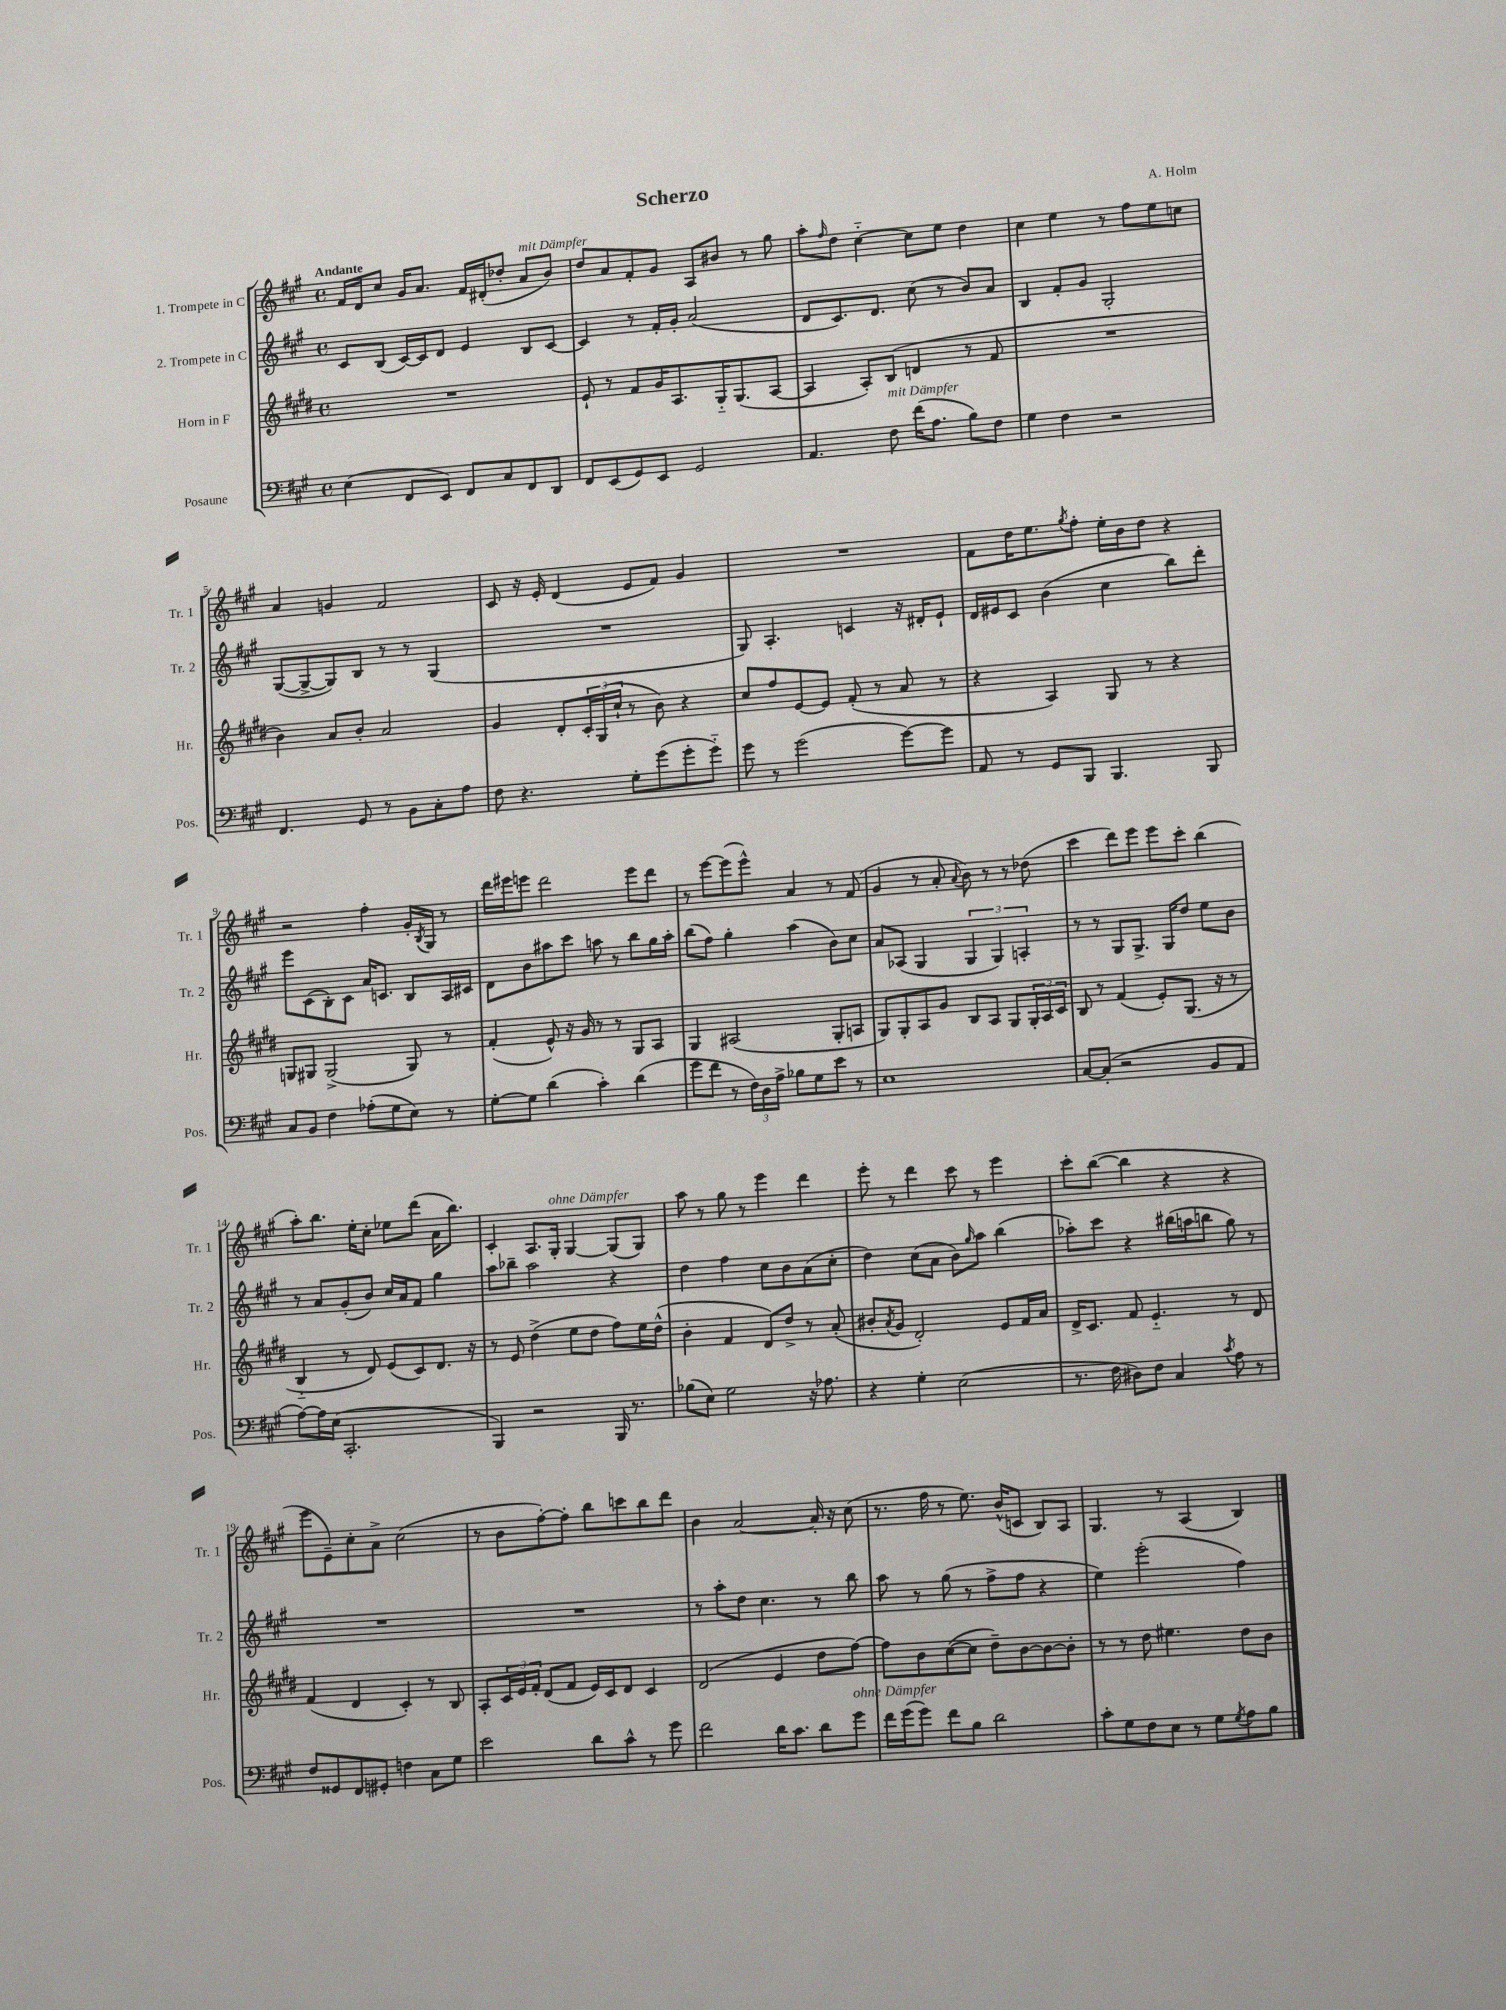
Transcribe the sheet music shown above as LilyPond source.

\header { title = "Scherzo" composer = "A. Holm" }
<<
\new StaffGroup <<
\new Staff = "s0" \with { instrumentName = "1. Trompete in C" shortInstrumentName = "Tr. 1" } {
    \clef treble \key a \major \defaultTimeSignature \time 4/4 \tempo "Andante"
    fis'16 d'16 cis''8 gis'16 a'8. fis'16 dis'16-.( des''8-. a'8^\markup { \italic "mit Dämpfer" } b'8) |
    d''8 a'8 fis'8-. gis'8 a8 bis'8 r8 gis''8 |
    a''8-. \grace { fis''16 } d''8 cis''4~-_ cis''8 e''8 d''4 |
    cis''4 e''4 r8 fis''8 e''8 c''8 |
    a'4 g'4 fis'2 |
    cis'8 r16 e'16-. d'4( e'8 fis'8) gis'4 |
    R1 |
    fis'8 d''16 e''8. \acciaccatura { gis''8 } fis''8-. e''16-. b'16 d''8 r4 |
    r2 fis''4-. gis'16-. \acciaccatura { b8 } gis16 r8 |
    d'''16 eis'''16 e'''8 d'''2 e'''8 d'''8 |
    r8 e'''8~ e'''8( e'''8-^) a'4 r8 fis'8( |
    gis'4 r8 a'8-. \appoggiatura { a'8 } b'8) r8 r8 des''8( |
    cis'''4 d'''8) e'''8 e'''8 cis'''8-. b''4( |
    a''8-.) b''8. e''16-. cis''8-. ees''8 d'''8( a'16 b''8.) |
    cis'4-. a8. gis16-.^\markup { \italic "ohne Dämpfer" } gis4~ gis8( gis8) |
    a''8 r8 gis''8 r8 e'''4 d'''4 |
    e'''8-. r8 d'''4 cis'''8 r8 e'''4 |
    cis'''8-. b''8~( b''4 r4 r4 |
    e'''8 e'8--) cis''8-. a'8-> cis''2( |
    r8 b'8 fis''8~-.) fis''8-. b''8 c'''8 b''8 d'''8 |
    b'4 a'2~ a'16-. r16 cis''8( |
    r8. fis''16 r8 e''8.) b'16-^( c'8 b8) a8 |
    gis4. r8 a4( b4) \bar "|." |
}
\new Staff = "s1" \with { instrumentName = "2. Trompete in C" shortInstrumentName = "Tr. 2" } {
    \clef treble \key a \major \defaultTimeSignature \time 4/4
    cis'8 b8( cis'16~) cis'16 d'8 e'4 b8 cis'8~ |
    cis'4 r8 fis'16-. gis'16-. a'2( |
    d'8 cis'8.) d'8. cis''8( r8 b'8) a'8 |
    b4 fis'8-. gis'8 gis2-. |
    gis8~( gis8~-> gis8) b8 r8 r8 gis4( |
    R1 |
    gis8) a4.-. c'4 r16 dis'16-. e'8-! |
    d'16 eis'16 cis'8 b'4( cis''4 b''8) d'''8-. |
    e'''8 cis'8( b8-.) cis'8 a'16 c'8. b8 a16 cis'16 |
    d'8 b'8 ais''8 cis'''8 a''8 r8 b''8 gis''16 a''16-. |
    b''8( fis''8) gis''4-. a''4( b'8) cis''8 |
    a'8 aes8( gis4 \tuplet 3/2 { gis4 gis4) a4-. } |
    r8 r8 gis8 gis8.-> gis16 d''8 e''8 b'8 |
    r8 a'8 gis'8-.( b'8) cis''16 a'16 fis'8 gis''4 |
    a''8 bes''8-- a''2 r4 |
    d''4 fis''4 cis''8 b'8 a'8( cis''8-. |
    d''4) cis''8( a'8 b'8) \grace { gis''16 } a''8 b''4( |
    aes''8-.) cis'''8 r4 bis''16( a''16 b''8 gis''8) r8 |
    R1 |
    R1 |
    r8 a''8-. d''8 cis''4. r8 b''8 |
    a''8 r8 gis''8( r8 fis''8-> fis''8 r4 |
    e''4) e'''2-.( fis''4) \bar "|." |
}
\new Staff = "s2" \with { instrumentName = "Horn in F" shortInstrumentName = "Hr." } {
    \clef treble \key e \major \defaultTimeSignature \time 4/4
    R1 |
    e'8-! r8 fis'8 gis'16 a8. gis16-_ gis8.( a8~ |
    a4 a8-.) b8( d'4 r8 fis'8 |
    R1 |
    b'4) a'8 b'8-. a'2 |
    gis'4 dis'8-. \tuplet 3/2 { cis'16-. gis16( cis''16-! } r8 b'8) r4 |
    cis''8 fis''8 e'8~ e'8 fis'8-.( r8 a'8 r8 |
    r4 a4) gis8 r8 r4 |
    g8 gis8 gis2->( gis8) r8 |
    fis'4-.( e'8-^) r16 gis'16 r8 r8 gis8 a8 |
    gis4 ais2( gis8-. a8 |
    gis8) gis8-. a8 gis'8 b8 a8 gis8 \tuplet 3/2 { gis16-. a16 cis'16 } |
    b8 r8 fis'4( e'8-.) gis8.( r16 r8 |
    b4-_ r8 dis'8) e'8( cis'8) dis'8. r16 |
    r8 e'8 dis''4->( e''8 dis''8 fis''8) e''16 dis''16-^( |
    b'4-. fis'4 dis'8) dis''8-> r8 a'8-.( |
    bis'8-. \acciaccatura { a'8 } gis'8 dis'2-.) e'8 fis'16 a'16 |
    dis'16-> cis'8. fis'8 e'4.-_ r8 dis'8 |
    fis'4( dis'4 cis'4-.) r8 b8 |
    a8-. \tuplet 3/2 { cis'16 e'16 fis'16-. } dis'8( fis'8 e'16) cis'16 dis'8 cis'4 |
    dis'2( e'4 dis''8 fis''8~) |
    fis''8 b'8 cis''8~( cis''8 dis''8--) b'8~ b'8~ b'8-. |
    r8 r8 dis''8 eis''4. dis''8 b'8 \bar "|." |
}
\new Staff = "s3" \with { instrumentName = "Posaune" shortInstrumentName = "Pos." } {
    \clef bass \key a \major \defaultTimeSignature \time 4/4
    e4( fis,8 e,8) fis,8 cis8 fis,8 d,8 |
    fis,8 e,8( gis,8) e,8 gis,2 |
    a,4. fis8^\markup { \italic "mit Dämpfer" } fis'16( a8. b8) fis8 |
    gis4 fis4 r2 |
    fis,4. gis,8 r8 b,8 cis8-. a8 |
    fis8 r4. gis8-. gis'8( gis'8-. gis'8-_) |
    gis'8 r8 gis'2( gis'8~) gis'8 |
    a,8 r8 gis,8 b,,8 b,,4. b,,8 |
    cis8 b,8 fis4 aes8-.( gis8 e8) r8 |
    gis8~-. gis8 d'4( cis'4-.) d'4( |
    gis'8 fis'8 r8 \tuplet 3/2 { fis16) d16 a16-> } bes8 gis8 e'8 r8 |
    e1 |
    cis8~ cis8-.( r2 b,8 a,8 |
    a8~) a16 e16( cis,2.-. |
    b,,4) r2 b,,16 r8. |
    bes8( e8) gis2 r16 aes8. |
    r4 gis4-. e2( |
    r8. fis16 dis8) fis8 cis4 \acciaccatura { cis'8 } a8 r8 |
    fis8 gisis,8 fis,8 gis,8-. f4 cis8 gis8 |
    e'2 d'8 cis'8-^ r8 gis'8 |
    fis'2 d'16 cis'8. d'8 gis'8^\markup { \italic "ohne Dämpfer" } |
    fis'16 gis'16( gis'8) fis'8 b8 d'2 |
    cis'8-. gis8 fis8 e8 r8 gis8 \acciaccatura { gis8 } a8 b8 \bar "|." |
}
>>
>>
